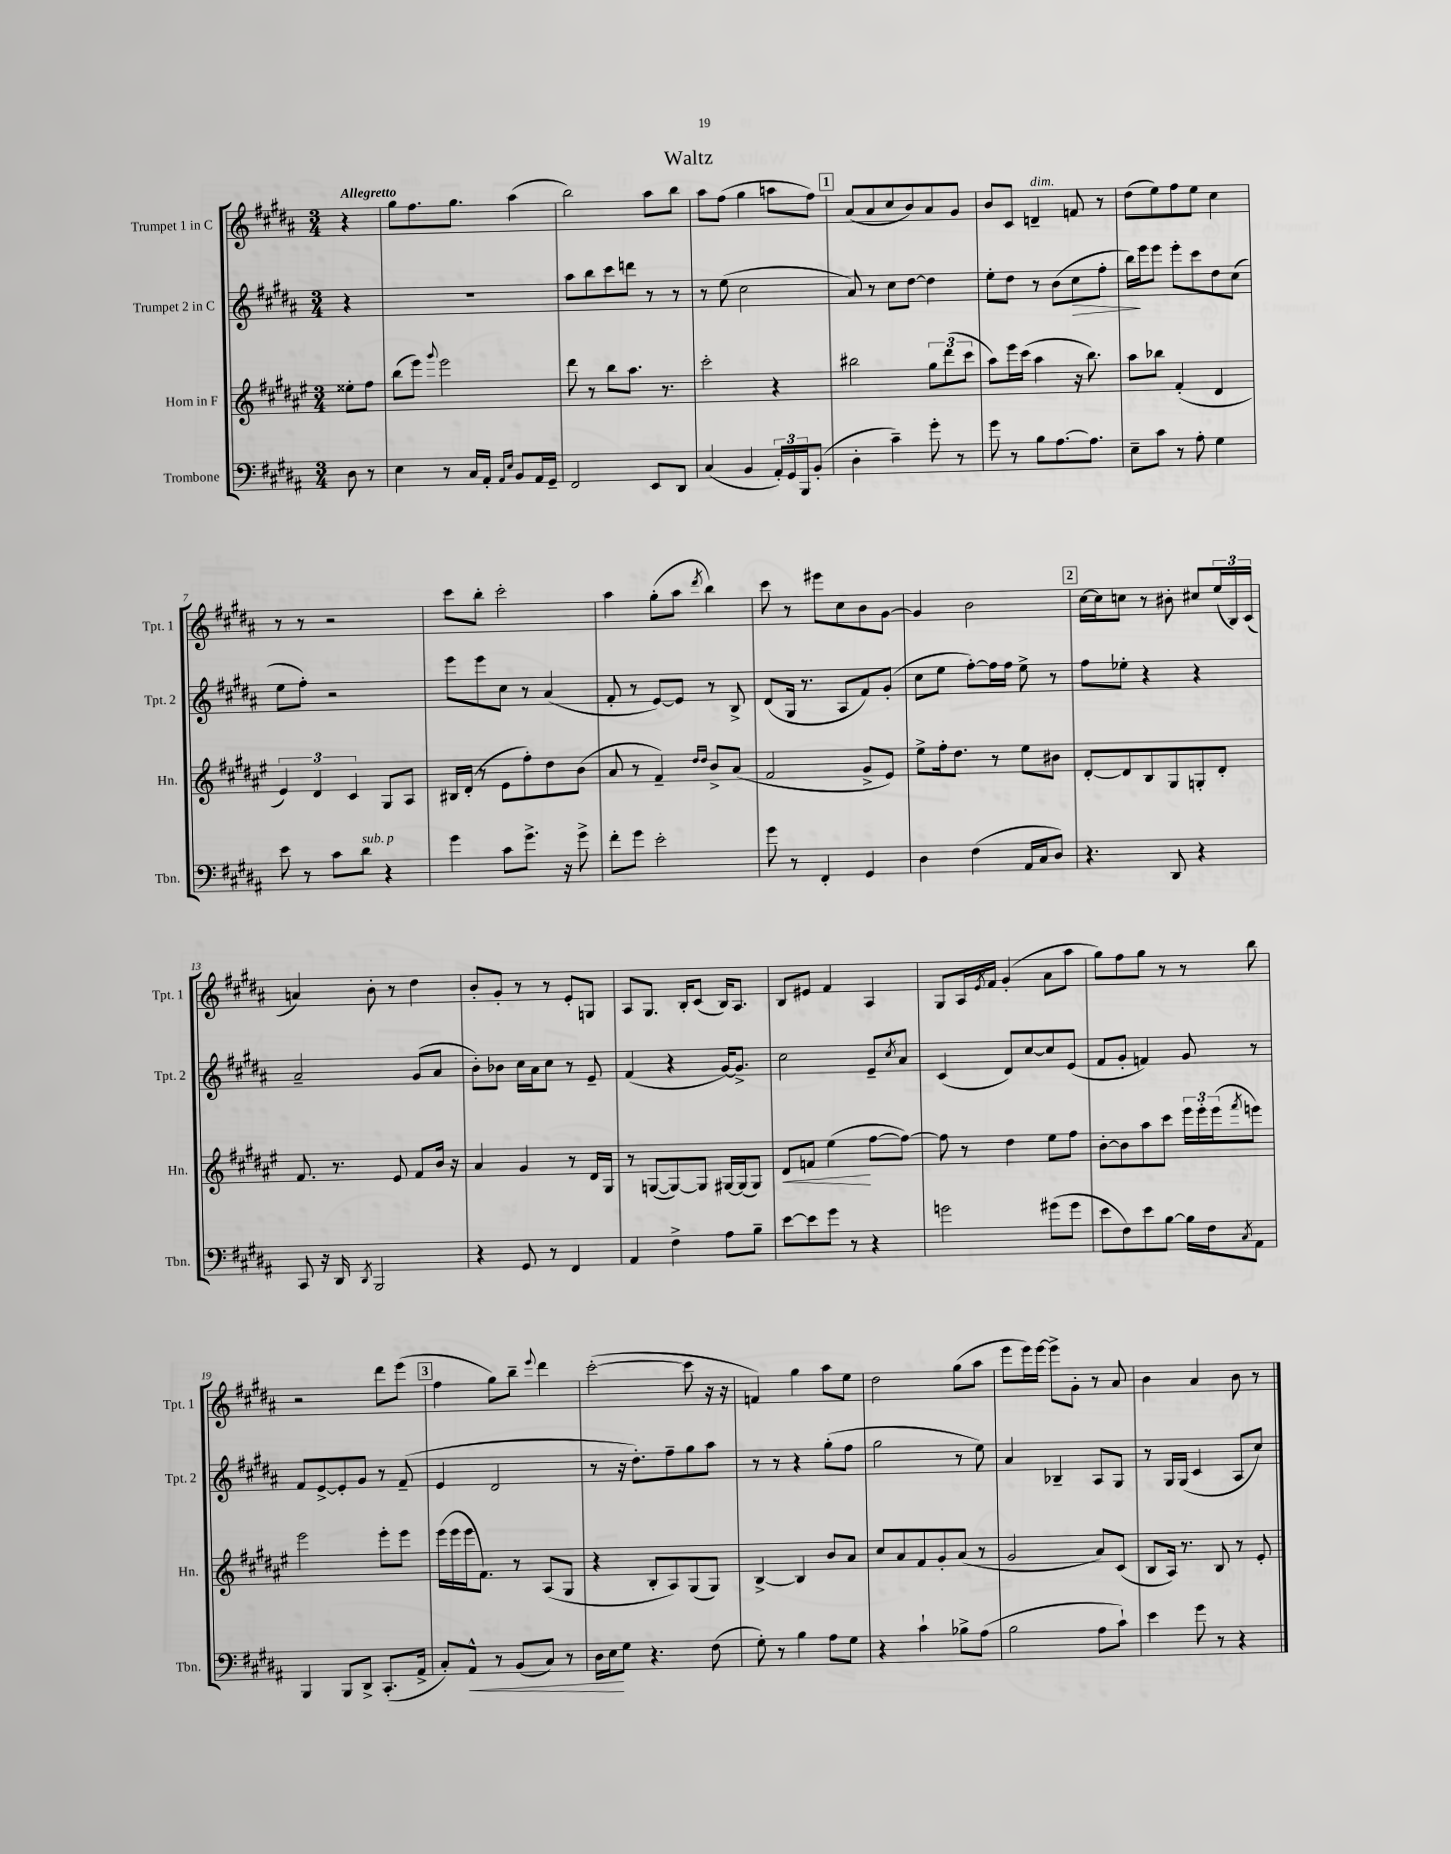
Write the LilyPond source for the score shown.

\header { title = "Waltz" }
<<
\new StaffGroup <<
\new Staff = "s0" \with { instrumentName = "Trumpet 1 in C" shortInstrumentName = "Tpt. 1" } {
    \clef treble \key b \major \numericTimeSignature \time 3/4 \partial 4 \tempo "Allegretto"
    r4 |
    gis''8 fis''8. gis''8. ais''4( |
    b''2) ais''8 b''8 |
    ais''8 fis''8( gis''4 a''8 fis''8) |
    \mark \markup { \box "1" } ais'8( ais'8 cis''8 b'8) ais'8 gis'8 |
    b'8 cis'8 d'4--^\markup { \italic "dim." } f'8 r8 |
    dis''8( e''8) fis''8 e''8 cis''4 |
    r8 r8 r2 |
    cis'''8 b''8-. cis'''2-. |
    ais''4 gis''8-.( ais''8 \acciaccatura { dis'''8 } b''4) |
    cis'''8 r8 eis'''8 cis''8 b'8 gis'8~ |
    gis'4 b'2 |
    \mark \markup { \box "2" } cis''16~ cis''16 c''8 r8 bis'8-. cis''8 \tuplet 3/2 { e''16( b16) cis'16( } |
    a'4) b'8-. r8 dis''4 |
    b'8-. gis'8-. r8 r8 e'8-. g8 |
    ais8 gis8. b16-. cis'8( b16) ais8. |
    b8 eis'8 fis'4 ais4 |
    gis8 ais16 \acciaccatura { e'8 } fis'16 gis'4-.( ais'8 ais''8 |
    gis''8) fis''8 gis''8 r8 r8 b''8 |
    r2 dis'''8 e'''8( |
    \mark \markup { \box "3" } fis''4 gis''8) b''8-- \appoggiatura { e'''8 } dis'''4 |
    cis'''2~-.( cis'''8 r16 r16 |
    f'4) gis''4 ais''8 e''8 |
    dis''2 gis''8( ais''8 |
    e'''8 e'''16) e'''16~ e'''8-> gis'8-. r8 ais'8 |
    b'4 ais'4 b'8 r8 \bar "|." |
}
\new Staff = "s1" \with { instrumentName = "Trumpet 2 in C" shortInstrumentName = "Tpt. 2" } {
    \clef treble \key b \major \numericTimeSignature \time 3/4 \partial 4
    r4 |
    R2. |
    ais''8 b''8 cis'''8 d'''8 r8 r8 |
    r8 e''8( cis''2 |
    \mark \markup { \box "1" } ais'8) r8 cis''8 dis''8~ dis''4 |
    e''8-. dis''8 r8 b'8( cis''8\> fis''8-. |
    b''16\!) e'''16 e'''8 e'''8-. cis'''8 dis''8 cis''8( |
    e''8 fis''8-.) r2 |
    e'''8 e'''8 cis''8 r8 ais'4( |
    fis'8-. r8 e'8~) e'8 r8 b8-> |
    dis'8( gis16 r8. ais8 fis'8) gis'8-.( |
    cis''8 e''8 fis''8~-.) fis''16 fis''16 e''8-> r8 |
    \mark \markup { \box "2" } fis''8 ees''8-. r4 r4 |
    ais'2-- gis'8( ais'8 |
    b'8-.) bes'8 cis''16 ais'16 cis''8 r8 e'8-- |
    fis'4( r4 gis'16~) gis'8.-> |
    cis''2 e'8-- \acciaccatura { cis''8 } ais'8 |
    cis'4( dis'8) cis''8~ cis''8 e'8( |
    fis'8 gis'8-. f'4) gis'8 r8 |
    fis'8 e'8~-> e'8-. gis'8 r8 fis'8--( |
    \mark \markup { \box "3" } e'4 dis'2 |
    r8 r16 dis''8.-.) fis''8-- gis''8 ais''8 |
    r8 r8 r4 gis''8-.( fis''8 |
    gis''2 r8 e''8) |
    ais'4 bes4-- ais8 gis8 |
    r8 gis16 gis16( cis'4 ais8 cis''8) \bar "|." |
}
\new Staff = "s2" \with { instrumentName = "Horn in F" shortInstrumentName = "Hn." } {
    \clef treble \key fis \major \numericTimeSignature \time 3/4 \partial 4
    eisis''8-. fis''8 |
    b''8( eis'''8) \appoggiatura { gis'''8 } eis'''2 |
    dis'''8 r8 b''8 ais''8. r8. |
    cis'''2-. r4 |
    \mark \markup { \box "1" } bis''2 \tuplet 3/2 { gis''8 dis'''8( cis'''8 } |
    ais''8) eis'''16 cis'''16( ais''4 r16 b''8.) |
    ais''8 bes''8 fis'4-.( dis'4 |
    \tuplet 3/2 { eis'4) dis'4 cis'4 } gis8 ais8 |
    bis16 dis'16-.( r8 eis'8 fis''8-.) dis''8 b'8( |
    ais'8 r8 fis'4--) \grace { dis''16 dis''16 } b'8-> ais'8( |
    fis'2 gis'8-> eis'8) |
    eis''8-> fis''16-. dis''8. r8 eis''8 bis'8 |
    \mark \markup { \box "2" } dis'8~-. dis'8 b8 gis8 g8-. dis'8-. |
    fis'8. r8. eis'8 fis'8 b'16 r16 |
    ais'4 gis'4 r8 dis'16 gis16 |
    r8 g8~( g8~) g8 gis16~ gis16( gis8) |
    dis'8\< f'8 eis''4\!( fis''8~ fis''8~) |
    fis''8 r8 dis''4 eis''8 fis''8 |
    b'8~-. b'8 ais''8 cis'''8 \tuplet 3/2 { eis'''16 eis'''16-. eis'''16( } \acciaccatura { fis'''8 } e'''8) |
    eis'''2 eis'''8-. eis'''8 |
    \mark \markup { \box "3" } eis'''16( eis'''16 eis'''16 fis'8.) r8 ais8( gis8 |
    r4 b8-. ais8) gis8( gis8) |
    b4~-> b4 b'8 ais'8 |
    cis''8 ais'8 fis'8 gis'8-. ais'8( r8 |
    gis'2 ais'8) cis'8( |
    b8 ais16) r8. b8 r8 eis'8-. \bar "|." |
}
\new Staff = "s3" \with { instrumentName = "Trombone" shortInstrumentName = "Tbn." } {
    \clef bass \key b \major \numericTimeSignature \time 3/4 \partial 4
    dis8 r8 |
    e4 r8 cis16 ais,16-. \grace { ais,16 e16 } b,8 ais,16 gis,16-- |
    fis,2 e,8 dis,8 |
    cis4( b,4 \tuplet 3/2 { ais,16-.) gis,16 b,,16 } b,8-.( |
    \mark \markup { \box "1" } dis4-. cis'4--) gis'8-. r8 |
    gis'8 r8 b8 ais8.~ ais8. |
    e8-- cis'8 r8 ais8-. gis4 |
    e'8 r8 cis'8 dis'8^\markup { \italic "sub. p" } r4 |
    gis'4 cis'8 gis'8.-> r16 gis'8-> |
    fis'8-. gis'8 e'2-. |
    gis'8 r8 fis,4-. gis,4 |
    dis4 fis4( ais,16 cis16 dis8) |
    \mark \markup { \box "2" } r4. dis,8 r4 |
    cis,8 r16 dis,16 \acciaccatura { dis,8 } b,,2 |
    r4 gis,8 r8 fis,4 |
    ais,4 fis4-> ais8 b8-- |
    e'8~ e'8 gis'8 r8 r4 |
    g'2 gis'8( gis'8 |
    e'8 fis8) e'8 b8~ b16 fis16 \acciaccatura { cis8 } ais,8 |
    b,,4 b,,8 dis,8-> cis,8.-.( ais,16-> |
    \mark \markup { \box "3" } cis8-.) ais,8-^\< r8 b,8( cis8) r8 |
    dis16 e16\! gis8 r4. fis8( |
    gis8-.) r8 b4 ais8 gis8 |
    r4 cis'4-! bes8-> ais8( |
    b2 ais8 cis'8-!) |
    e'4 gis'8 r8 r4 \bar "|." |
}
>>
>>
